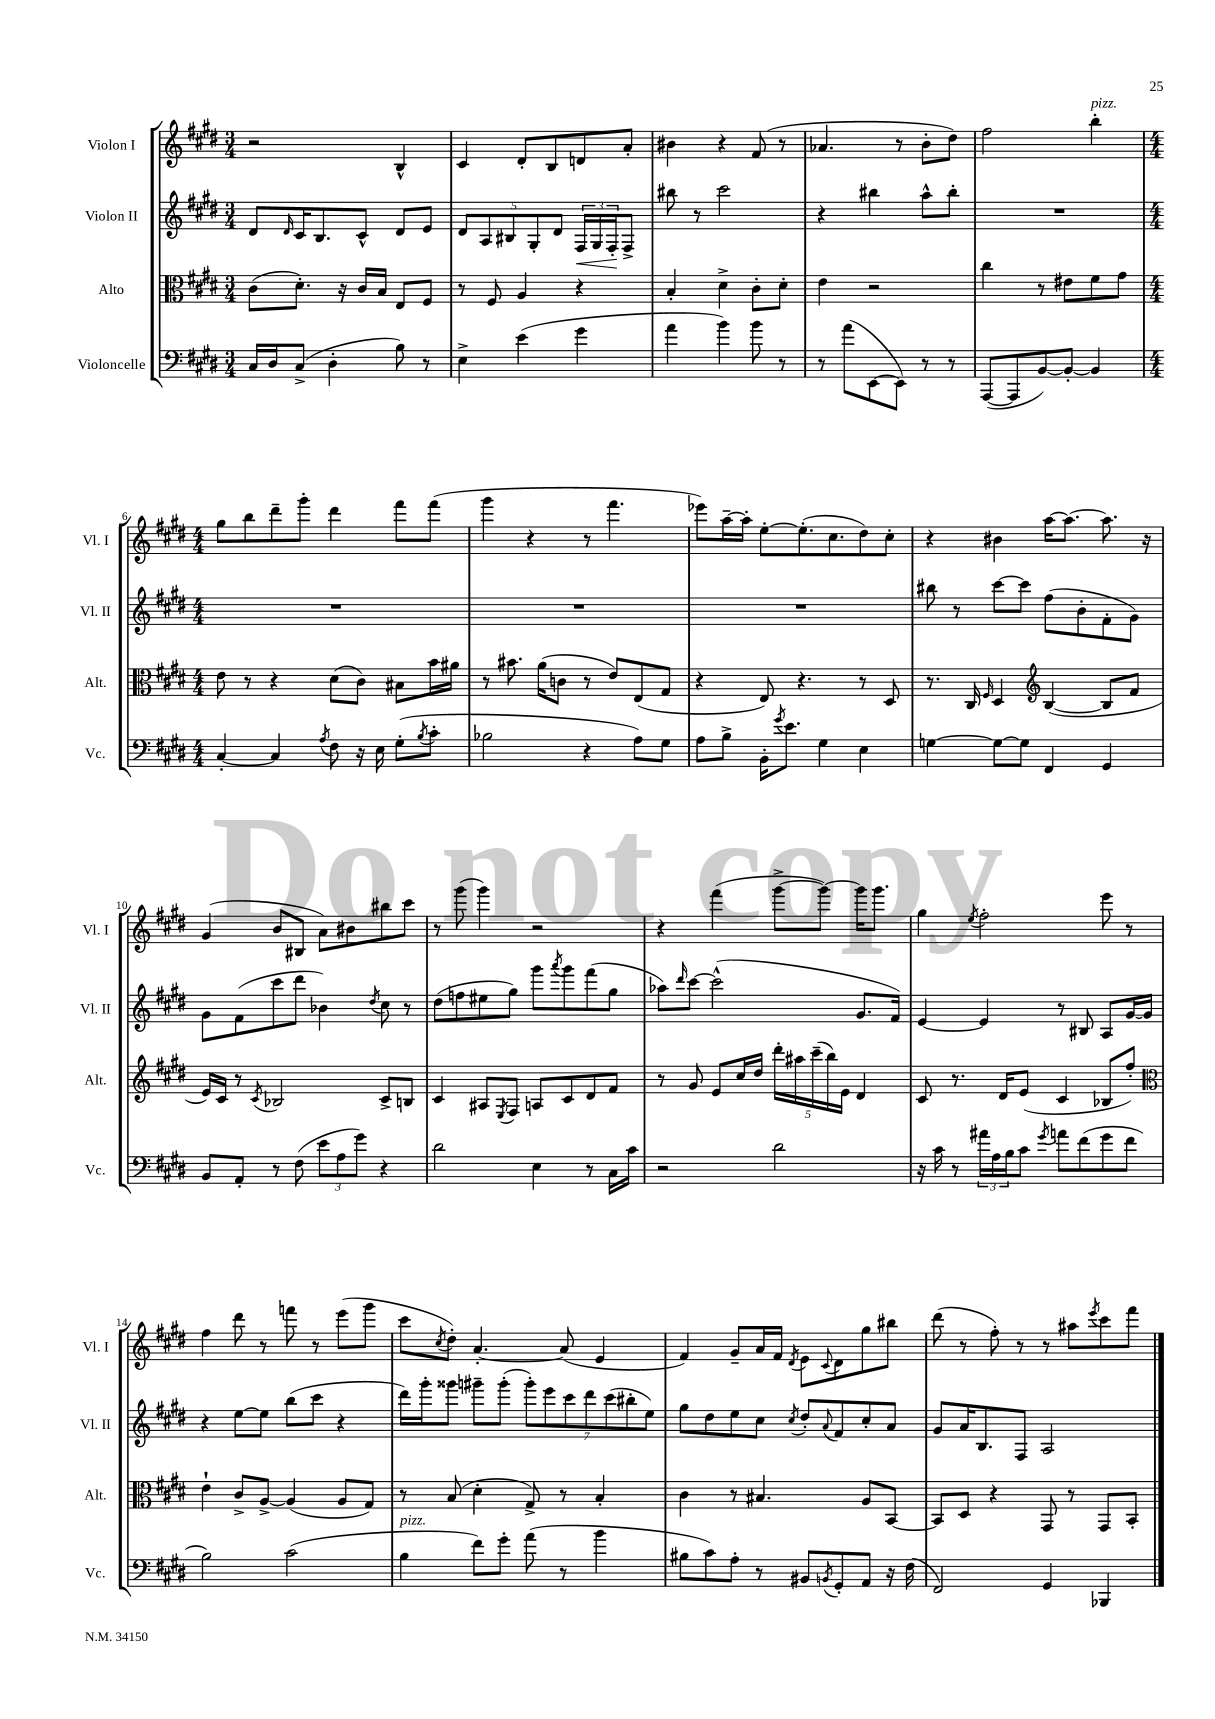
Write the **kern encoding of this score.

**kern	**kern	**kern	**dynam	**kern
*part4	*part3	*part2	*part2	*part1
*staff4	*staff3	*staff2	*staff2	*staff1
*I"Violoncelle	*I"Alto	*I"Violon II	*	*I"Violon I
*I'Vc.	*I'Alt.	*I'Vl. II	*	*I'Vl. I
*clefF4	*clefC3	*clefG2	*	*clefG2
*k[f#c#g#d#]	*k[f#c#g#d#]	*k[f#c#g#d#]	*	*k[f#c#g#d#]
*M3/4	*M3/4	*M3/4	*	*M3/4
=1	=1	=1	=1	=1
16C#/LL	(8c#\L	8d#/L	.	2r
16D#/J	.	.	.	.
.	.	16qqd#/	.	.
(8C#^/J	8.d#'\J)	16c#/K	.	.
.	.	8.B/	.	.
4D#'\	.	.	.	.
.	16r	.	.	.
.	16c#/LL	8c#^^/J	.	.
.	16B/JJ	.	.	.
8B\)	8E/L	8d#/L	.	4B^^/
8r	8F#/J	8e/J	.	.
=2	=2	=2	=2	=2
4E^\	8r	10d#/L	.	4c#/
.	.	10A/	.	.
.	8F#/	.	.	.
.	.	10B#X/	.	.
(4e\	4A/	.	.	8d#'/L
.	.	10G#'/	.	.
.	.	.	.	8B/
.	.	10d#/J	.	.
!	!	!	!LO:HP:b	!
4g#\	4r	24F#/LL	<	8dn/
.	.	24G#/	.	.
.	.	24F#'/J	.	.
.	.	8F#^/J	[	8a'/J
=3	=3	=3	=3	=3
4a\	4B'/	8bb#X\	.	4b#X\
.	.	8r	.	.
4b\)	4d#^\	2ccc#\	.	4r
8b\	8c#'\L	.	.	(8f#/
8r	8d#'\J	.	.	8r
=4	=4	=4	=4	=4
8r	4e\	4r	.	4.a-X/
(8a\L	.	.	.	.
[8EE\	2r	4bb#X\	.	.
8EE\J])	.	.	.	8r
8r	.	8aa^^\L	.	8b'\L
8r	.	8bb#'\J	.	8dd#\J)
=5	=5	=5	=5	=5
([8AAA/L	4cc#\	2.r	.	2ff#\
8AAA/]	.	.	.	.
[8BB/)	8r	.	.	.
8BB'/J_	8e#X\L	.	.	.
!	!	!	!	!LO:TX:a:i:t=pizz.
4BB/]	8f#\	.	.	4bb'\
.	8g#\J	.	.	.
!!LO:LB:g=z
=6	=6	=6	=6	=6
*M4/4	*M4/4	*M4/4	*	*M4/4
[4C#'/	8e\	1r	.	8gg#\L
.	8r	.	.	8bb\
4C#/]	4r	.	.	8ddd#~\
.	.	.	.	8ggg#'\J
8qA/	.	.	.	.
8F#\	(8d#\L	.	.	4ddd#\
16r	8c#\J)	.	.	.
16E\	.	.	.	.
(8G#'\L	8B#X\L	.	.	8fff#\L
8qB/	.	.	.	.
8c#'\J	16b\L	.	.	(8fff#\J
.	16a#X\JJ	.	.	.
=7	=7	=7	=7	=7
2B-X\	8r	1r	.	4ggg#\
.	8.b#X\	.	.	.
.	.	.	.	4r
.	(16a\KL	.	.	.
.	8cn\J	.	.	.
4r	8r	.	.	8r
.	8e/L)	.	.	4.fff#\
8A\L)	(8E/	.	.	.
8G#\J	8G#/J	.	.	.
=8	=8	=8	=8	=8
8A\L	4r	1r	.	8eee-X\L)
8B^\J	.	.	.	[16aa~\L
.	.	.	.	16aa'\JJ]
16BB'\KL	8E/)	.	.	[8ee'\L
8qg#/	.	.	.	.
8.e\J	.	.	.	.
.	4.r	.	.	(8.ee'\]
4G#\	.	.	.	.
.	.	.	.	8.cc#\
4E\	8r	.	.	8dd#\)
.	8D#/	.	.	8cc#'\J
=9	=9	=9	=9	=9
[4Gn\	8.r	8bb#X\	.	4r
.	.	8r	.	.
.	16C#/	.	.	.
.	16qqF#/	.	.	.
8G\L_	4D#/	[8ccc#\L	.	4b#X\
8G\J]	.	8ccc#\J]	.	.
*	*clefG2	*	*	*
4FF#/	([4B/	(8ff#\L	.	[16aa\KL
.	.	.	.	8.aa\J_
.	.	8b'\	.	.
4GG#/	8B/L]	8f#'\	.	8.aa\]
.	8f#/J	8g#\J)	.	.
.	.	.	.	16r
!!LO:LB:g=z
=10	=10	=10	=10	=10
8BB/L	16e/LL)	8g#\L	.	(4g#/
.	16c#/JJ	.	.	.
8AA'/J	8r	(8f#\	.	.
.	8qc#/	.	.	.
8r	2B-X/	8ccc#\	.	8b/L
(8F#\	.	8ddd#\J	.	8B#X/J
12e\L	.	4b-X\)	.	8a\L)
12A\	.	.	.	.
.	.	.	.	8b#X\
12g#\J)	.	.	.	.
.	.	8qdd#/	.	.
4r	8c#^/L	8cc#\	.	8bb#X\
.	8Bn/J	8r	.	8ccc#\J
=11	=11	=11	=11	=11
2d#\	4c#/	(8dd#\L	.	8r
.	.	8ffn\	.	(8ggg#\
.	8A#X/L	8ee#X\	.	4ggg#\)
.	8qE/	.	.	.
.	8F#/J	8gg#\J)	.	.
4E\	8An/L	8ggg#\L	.	2r
.	.	8qaaa/	.	.
.	8c#/	8ggg#\	.	.
8r	8d#/	(8fff#\	.	.
16C#\LL	8f#/J	8gg#\J	.	.
16c#\JJ	.	.	.	.
=12	=12	=12	=12	=12
2r	8r	8aa-X\L)	.	4r
.	.	16qqddd#/	.	.
.	8g#/	[8ccc#\J	.	.
.	8e/L	(2ccc#^^\]	.	(4fff#\
.	16cc#/L	.	.	.
.	16dd#/JJ	.	.	.
2d#\	20ddd#'\LL	.	.	[8ggg#^\L
.	20aa#X\	.	.	.
.	(20ccc#~\	.	.	.
.	.	.	.	8ggg#\J_)
.	20bb\)	.	.	.
.	20e\JJ	.	.	.
.	4d#/	8.g#/L	.	16ggg#\KL]
.	.	.	.	8.ggg#\J
.	.	16f#/Jk)	.	.
=13	=13	=13	=13	=13
16r	8c#/	[4e/	.	4gg#\
16c#\	.	.	.	.
8r	8.r	.	.	.
.	.	.	.	8qee/
24a#X\LL	.	4e/]	.	2ff#'\
24A\	.	.	.	.
.	16d#/KL	.	.	.
24B\J	.	.	.	.
8c#\J	(8e/J	.	.	.
8qg#/	.	.	.	.
8an\L	4c#/	8r	.	.
(8f#\	.	8B#X/	.	.
8g#\	8B-X/L	8A/L	.	8eee\
8f#\J	8ff#'/J)	[16g#/L	.	8r
.	.	16g#/JJ]	.	.
!!LO:LB:g=z
=14	=14	=14	=14	=14
*	*clefC3	*	*	*
2B\)	4e`\	4r	.	4ff#\
.	8c#^/L	[8ee\L	.	8ddd#\
.	[8A^/J	8ee\J]	.	8r
(2c#\	(4A/]	(8bb\L	.	8fffn\
.	.	8ccc#\J	.	8r
.	8A/L	4r	.	(8eee\L
.	8G#/J)	.	.	8ggg#\J
=15	=15	=15	=15	=15
!LO:TX:a:i:t=pizz.	!	!	!	!
4B\	8r	16ddd#\LL)	.	8ccc#\L
.	.	16ggg#'\J	.	.
.	.	.	.	8qcc#/
.	(8B/	8ggg##X\J	.	8dd#'\J)
8f#\L)	4d#'\	8ggg#X~\L	.	[4.a'/
8g#'\J	.	(8ggg#'\J	.	.
(8a\	8G#^/)	14ggg#'\L)	.	.
.	.	14eee\	.	.
8r	8r	.	.	(8a/]
.	.	14ccc#\	.	.
.	.	14ddd#\	.	.
4b\	4B'/	.	.	4e/
.	.	(14ccc#\	.	.
.	.	14bb#X'\	.	.
.	.	14ee\J)	.	.
=16	=16	=16	=16	=16
8B#X\L	4c#\	8gg#\L	.	4f#/)
8c#\)	.	8dd#\	.	.
8A'\J	8r	8ee\	.	8g#~/L
8r	4.B#X/	8cc#\J	.	16a/L
.	.	.	.	16f#/JJ
.	.	8qcc#/	.	8qd#/
8BB#X/L	.	8dd#'/L	.	8e\L
8qBBn/	.	8qqa/	.	8qqc#/
8GG#'/	.	8f#/	.	8d#\
8AA/J	8A/L	8cc#'/	.	8gg#\
16r	[8BB/J	8a/J	.	8bb#X\J
(16F#\	.	.	.	.
=17	=17	=17	=17	=17
2FF#/)	8BB/L]	8g#/L	.	(8ddd#\
.	8D#/J	16a/K	.	8r
.	.	8.B/	.	.
.	4r	.	.	8ff#'\)
.	.	8F#/J	.	8r
4GG#/	8GG#/	2A/	.	8r
.	8r	.	.	8aa#X\L
.	.	.	.	8qeee/
4BBB-X/	8GG#/L	.	.	8ccc#\
.	8BB'/J	.	.	8fff#\J
==	==	==	==	==
*-	*-	*-	*-	*-
